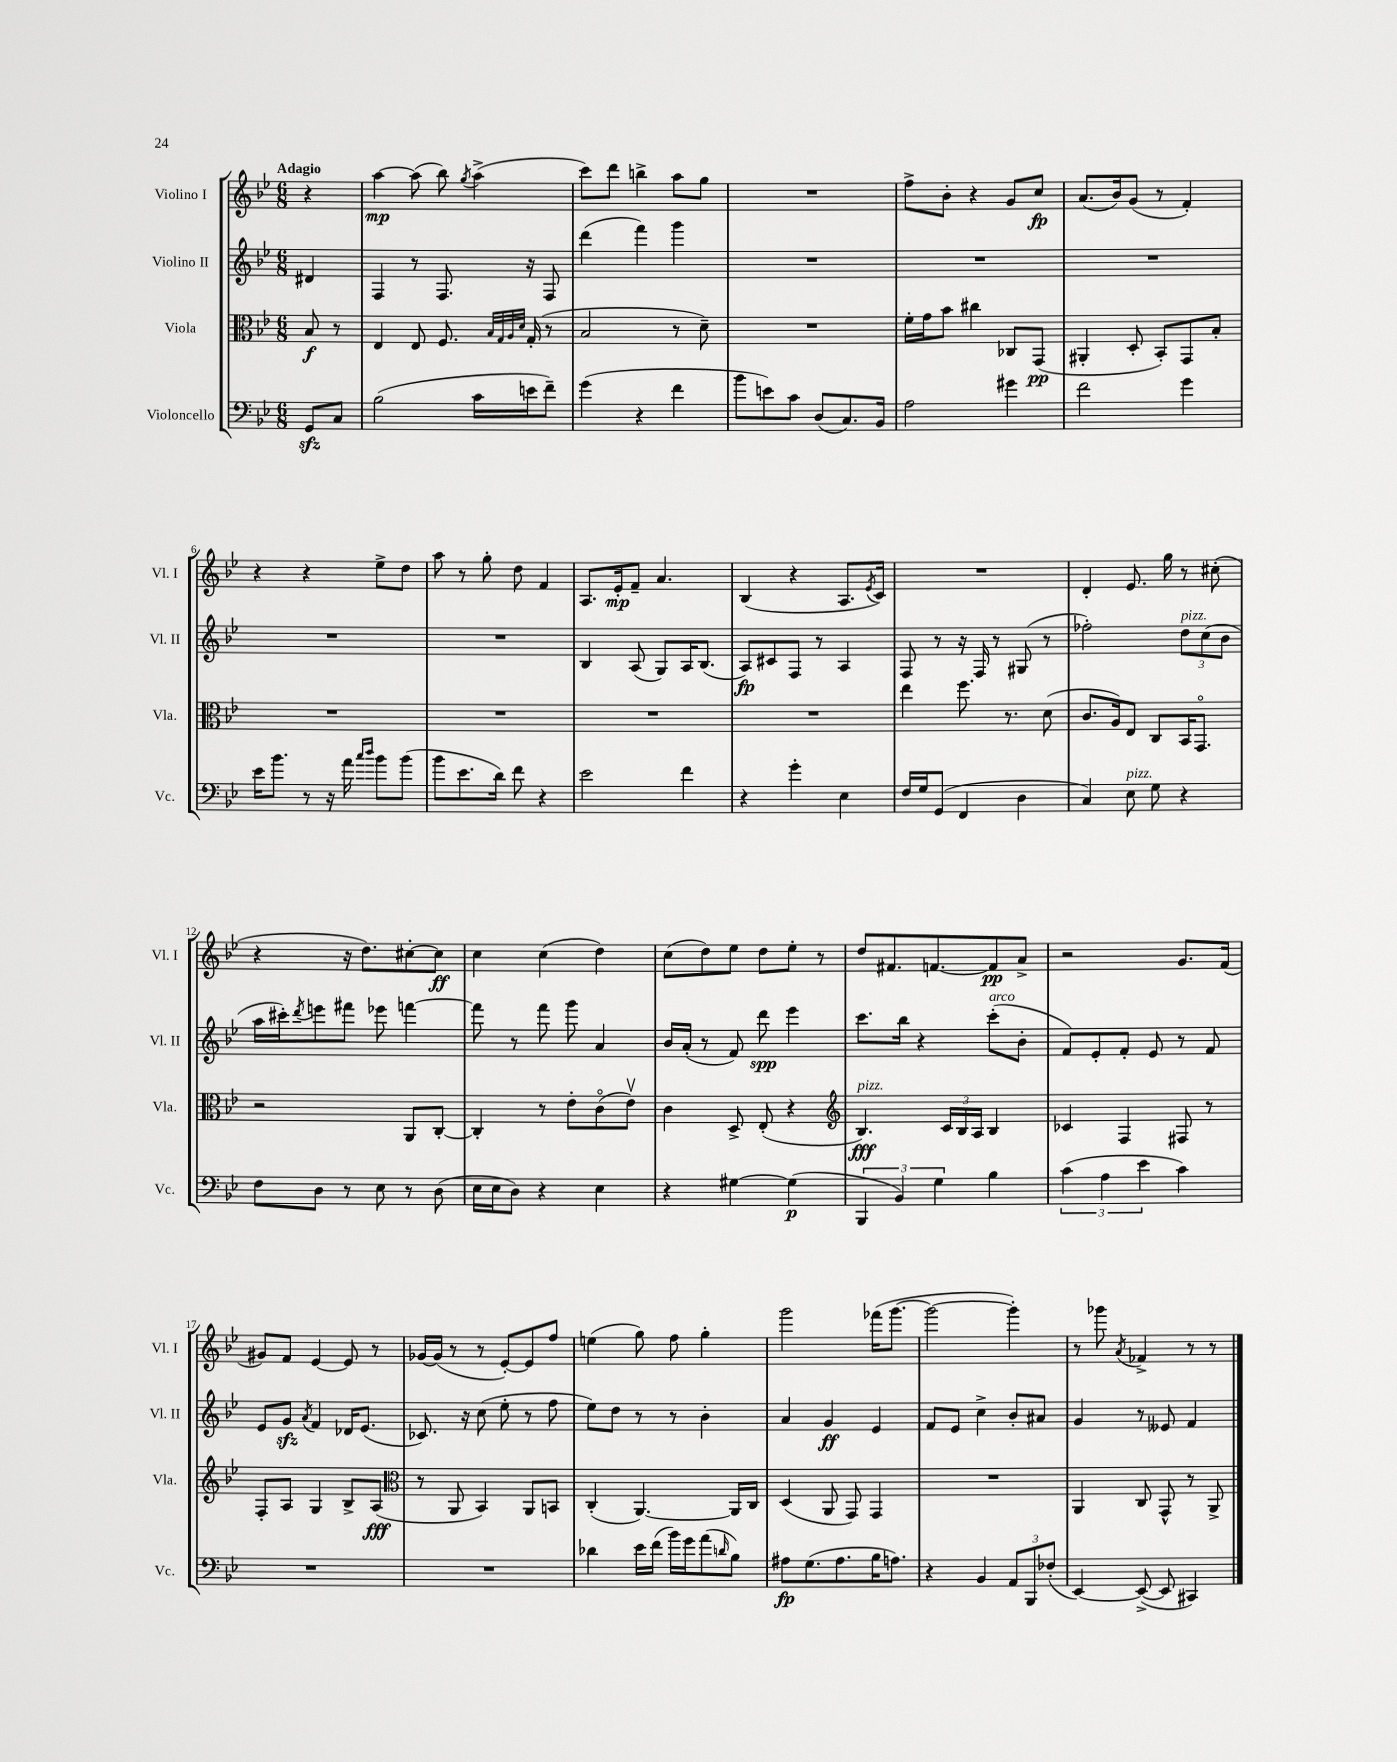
<<
\new StaffGroup <<
\new Staff = "s0" \with { instrumentName = "Violino I" shortInstrumentName = "Vl. I" } {
    \clef treble \key bes \major \numericTimeSignature \time 6/8 \partial 4 \tempo "Adagio"
    r4 |
    a''4~\mp a''8( bes''8) \acciaccatura { g''8 } a''4->( |
    c'''8) d'''8 b''4-> a''8 g''8 |
    R2. |
    f''8-> bes'8-. r4 g'8 c''8\fp |
    a'8.( bes'16) g'8( r8 f'4-.) |
    r4 r4 ees''8-> d''8 |
    a''8 r8 g''8-. d''8 f'4 |
    a8. ees'16-.\mp f'8-- a'4. |
    bes4( r4 a8. \acciaccatura { ees'8 } c'16) |
    R2. |
    d'4-. ees'8. g''16 r8 cis''8-.( |
    r4 r16 d''8.) cis''8~-. cis''8\ff |
    c''4 c''4( d''4) |
    c''8( d''8) ees''8 d''8 ees''8-. r8 |
    d''8 fis'8. f'8.~ f'8\pp a'8-> |
    r2 g'8. f'16( |
    gis'8) f'8 ees'4~ ees'8 r8 |
    ges'16~ ges'16( r8 r8 ees'8~-.) ees'8 f''8 |
    e''4( g''8) f''8 g''4-. |
    g'''2 fes'''16( g'''8.~ |
    g'''2~ g'''4-.) |
    r8 ges'''8 \acciaccatura { a'8 } fes'4-> r8 r8 \bar "|." |
}
\new Staff = "s1" \with { instrumentName = "Violino II" shortInstrumentName = "Vl. II" } {
    \clef treble \key bes \major \numericTimeSignature \time 6/8 \partial 4
    dis'4 |
    f4 r8 f8. r16 f8 |
    d'''4( f'''4) g'''4 |
    R2. |
    R2. |
    R2. |
    R2. |
    R2. |
    bes4 a8( g8) a16 bes8.( |
    a8\fp) cis'8 f8 r8 a4 |
    f8 r8 r16 f16 r8 gis8( r8 |
    fes''2-.) \tuplet 3/2 { d''8^\markup { \italic "pizz." } c''8( bes'8 } |
    a''16 cis'''16-.) \acciaccatura { d'''8 } e'''8 fis'''8 ees'''8 f'''4~ |
    f'''8 r8 f'''8 g'''8 a'4 |
    bes'16 a'16-.( r8 f'8) d'''8\spp ees'''4 |
    c'''8. bes''16 r4 c'''8-.^\markup { \italic "arco" }( bes'8-. |
    f'8) ees'8-. f'8-. ees'8 r8 f'8 |
    ees'8 g'8\sfz \acciaccatura { a'8 } f'4 des'16 ees'8.( |
    ces'8.) r16 c''8( ees''8-. r8 f''8 |
    ees''8) d''8 r8 r8 bes'4-. |
    a'4 g'4\ff ees'4 |
    f'8 ees'8 c''4-> bes'8-. ais'8 |
    g'4 r8 eeses'8 f'4 \bar "|." |
}
\new Staff = "s2" \with { instrumentName = "Viola" shortInstrumentName = "Vla." } {
    \clef alto \key bes \major \numericTimeSignature \time 6/8 \partial 4
    bes8\f r8 |
    ees4 ees8 f8. \grace { bes32 g32 a32 d'32 } g16-.( r8 |
    bes2 r8 d'8--) |
    R2. |
    f'16-. g'16 bes'8 cis''4 ces8 g,8\pp( |
    ais,4-. d8-. bes,8-.) g,8 bes8-. |
    R2. |
    R2. |
    R2. |
    R2. |
    ees''4 f''8. r8. d'8( |
    c'8. a16) ees8 c8 bes,16 g,8.\flageolet |
    r2 a,8 c8~-. |
    c4-. r8 ees'8-. c'8\flageolet( ees'8\upbow) |
    c'4 d8-> ees8-.( r4 |
    \clef treble bes4.\fff^\markup { \italic "pizz." }) \tuplet 3/2 { c'16 bes16 a16 } bes4 |
    ces'4 f4 fis8 r8 |
    f8-. a8 g4 bes8-> a8\fff( |
    \clef alto r8 a,8 bes,4) a,8 b,8 |
    c4-.( a,4.~) a,16 c16 |
    d4( a,8 g,8) g,4 |
    R2. |
    a,4 c8 g,8-^ r8 a,8-> \bar "|." |
}
\new Staff = "s3" \with { instrumentName = "Violoncello" shortInstrumentName = "Vc." } {
    \clef bass \key bes \major \numericTimeSignature \time 6/8 \partial 4
    g,8\sfz c8 |
    bes2( c'16 e'16 f'8--) |
    g'4( r4 f'4 |
    bes'8 e'8) c'8 d8( c8.) bes,16 |
    a2 gis'4 |
    f'2 g'4 |
    ees'16 bes'8. r8 r16 a'16 \grace { c''16 d''16 } bes'8 bes'8( |
    bes'8 ees'8. d'16) f'8 r4 |
    ees'2 f'4 |
    r4 g'4-. ees4 |
    f16 g16 g,8( f,4 d4 |
    c4) ees8^\markup { \italic "pizz." } g8 r4 |
    f8 d8 r8 ees8 r8 d8( |
    ees16 ees16 d8) r4 ees4 |
    r4 gis4~ gis4\p( |
    \tuplet 3/2 { bes,,4 bes,4) g4 } bes4 |
    \tuplet 3/2 { c'4( a4 ees'4 } c'4) |
    R2. |
    R2. |
    des'4 ees'16 f'16( bes'16) g'16 a'8( \grace { d'16 } bes8) |
    ais8\fp g8.( ais8. bes16 a8.) |
    r4 bes,4 \tuplet 3/2 { a,8 bes,,8 fes8-.( } |
    ees,4~) ees,8~->( ees,8 cis,4) \bar "|." |
}
>>
>>
